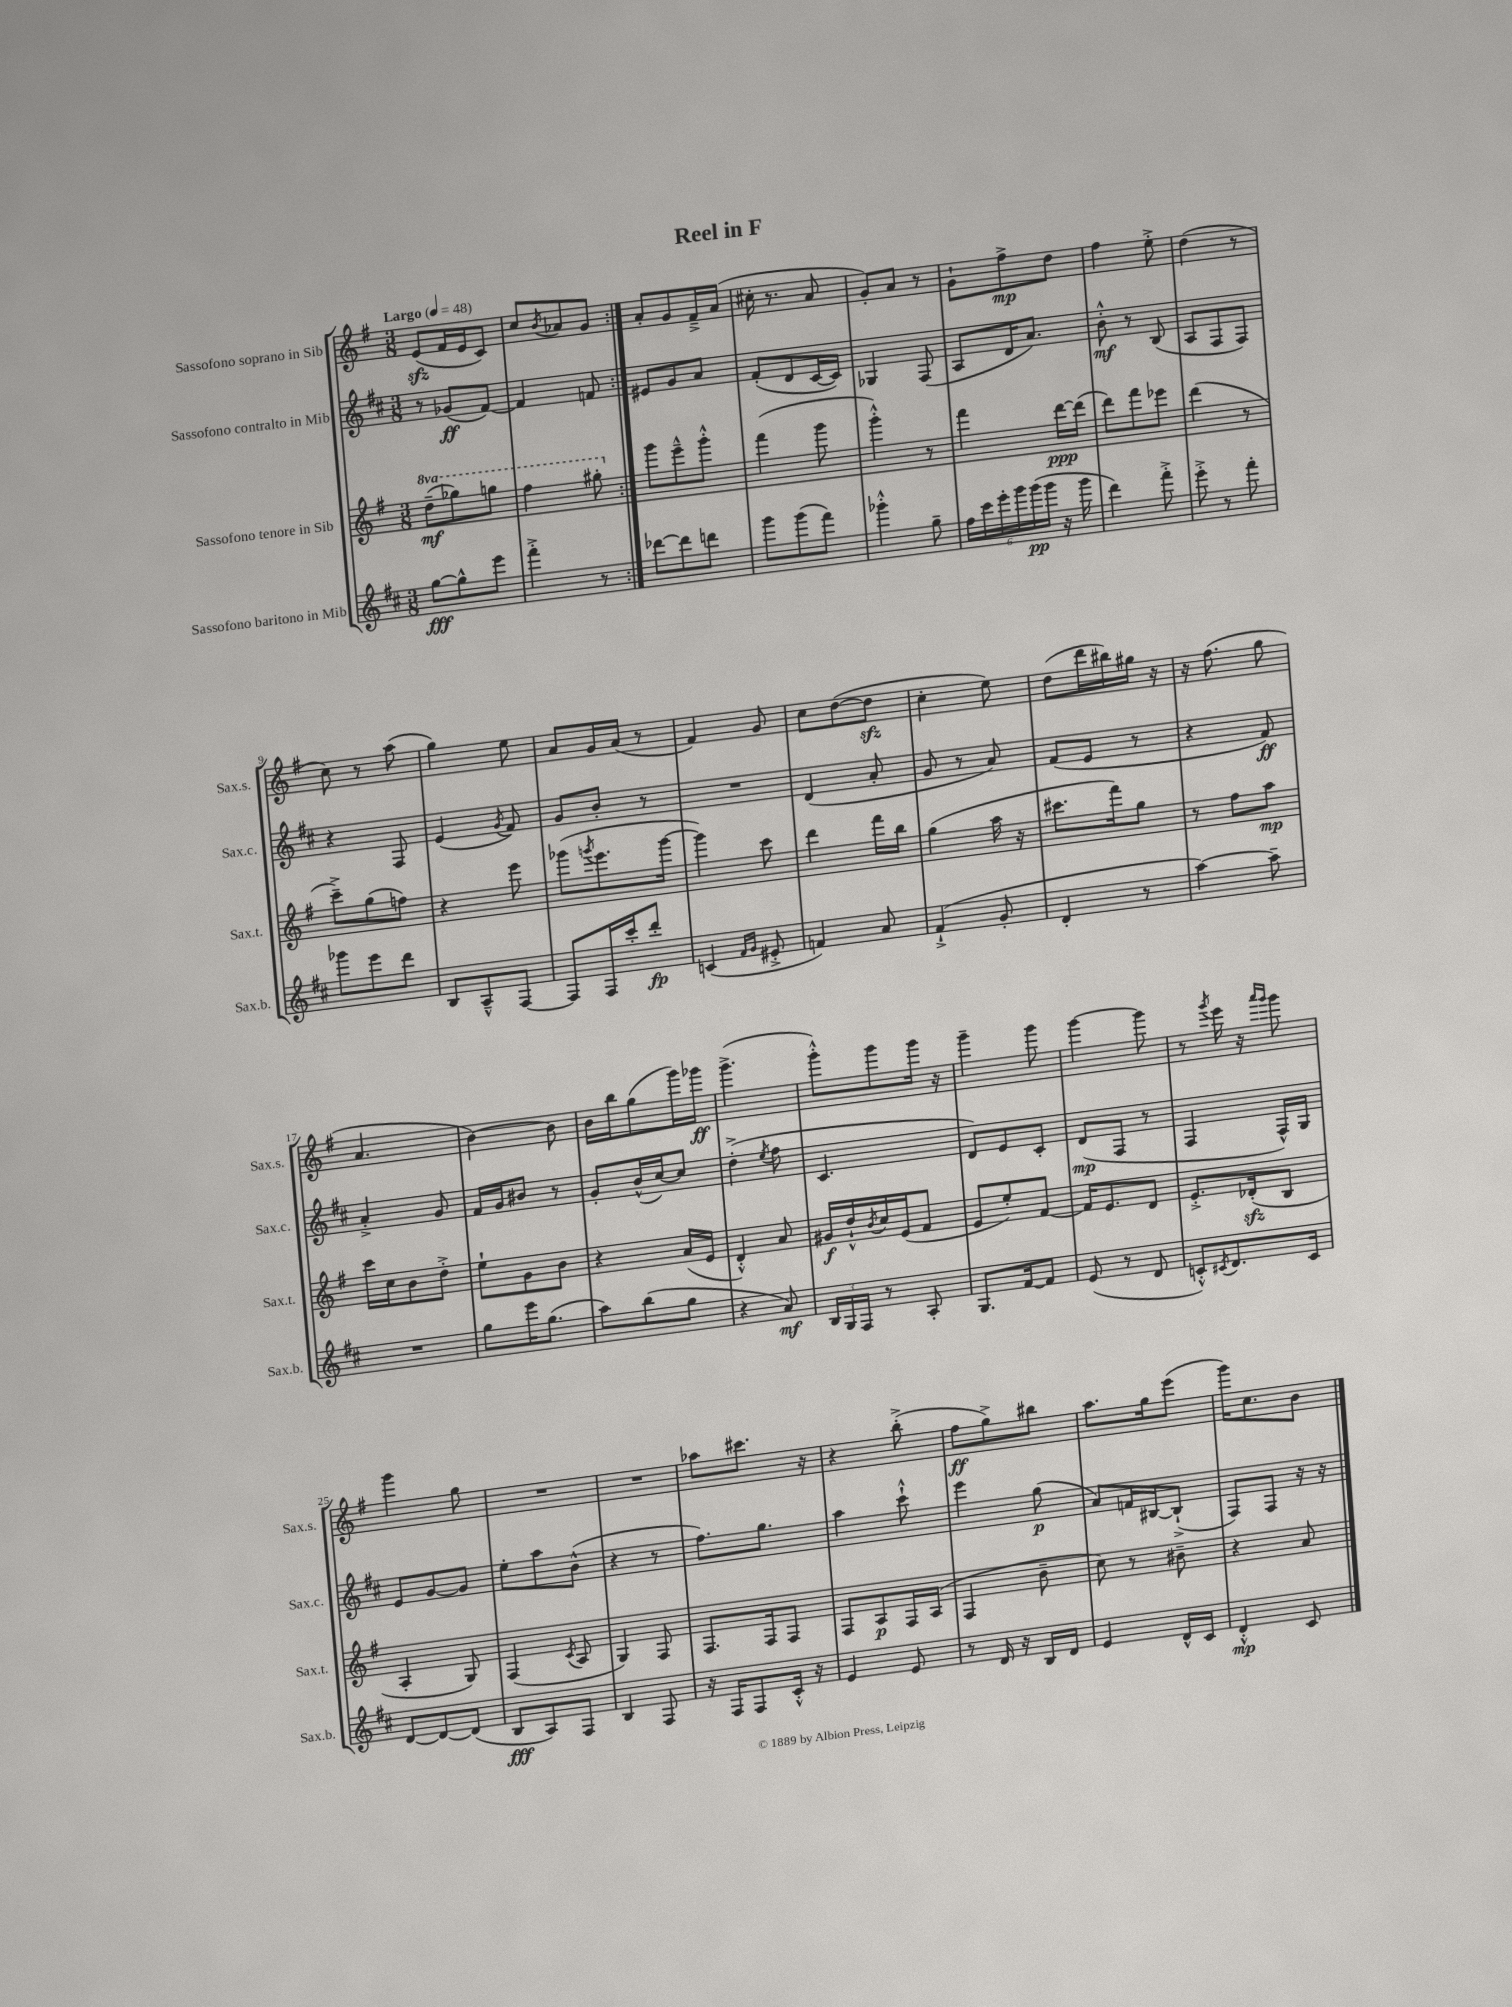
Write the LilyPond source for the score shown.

\header { title = "Reel in F" }
<<
\new StaffGroup <<
\new Staff = "s0" \with { instrumentName = "Sassofono soprano in Sib" shortInstrumentName = "Sax.s." } {
    \clef treble \key g \major \numericTimeSignature \time 3/8 \tempo "Largo" 4 = 48
    \repeat volta 2 { e'8\sfz( fis'16 e'16 c'8) |
    c''8 \acciaccatura { b'8 } aes'8 g'8 | }
    a'8-. g'8 fis'16---> a'16( |
    cis''16-. r8. a'8 |
    g'8-.) a'8 r8 |
    g'8-! fis''8->\mp d''8 |
    fis''4 e''8-.-> |
    d''4( r8 |
    c''8) r8 a''8( |
    g''4) e''8 |
    a'8 g'16 a'16( r8 |
    fis'4) g'8 |
    c''8 d''8~( d''8\sfz |
    c''4-. e''8) |
    d''8( d'''16 bis''16) gis''16 r16 |
    r16 fis''8.( g''8 |
    a'4. |
    b'4~) b'8 |
    b'16 b''16 g''8( g'''16) ges'''16\ff |
    g'''4.->( |
    g'''8-.-^) g'''8 g'''16 r16 |
    g'''4-- g'''8 |
    g'''4~ g'''8 |
    r8 \acciaccatura { g'''8 } e'''16 r16 \grace { a'''16 g'''16 } g'''8 |
    g'''4 g''8 |
    R4. |
    R4. |
    aes''8 cis'''8. r16 |
    r4 b''8-.->( |
    fis''8\ff g''8->) bis''8 |
    a''8. g''16 e'''8( |
    g'''16) c''8. b'8 \bar "|." |
}
\new Staff = "s1" \with { instrumentName = "Sassofono contralto in Mib" shortInstrumentName = "Sax.c." } {
    \clef treble \key d \major \numericTimeSignature \time 3/8
    \repeat volta 2 { r8 ges'8\ff( fis'8~) |
    fis'4 f'8 | }
    eis'8 g'8 a'8 |
    fis'8-.( d'8 cis'16~ cis'16) |
    ges4 fis8( |
    a8 d'16 a'8.) |
    b'8-.-^\mf r8 b8( |
    a8 fis8 fis8) |
    r4 fis8 |
    e'4( \acciaccatura { g'8 } fis'8) |
    g'8 b'8-. r8 |
    R4. |
    d'4( a'8-. |
    g'8 r8 a'8) |
    fis'8( e'8 r8 |
    r4 fis'8\ff) |
    a'4-.-> g'8 |
    fis'16 g'16 bis'8 r8 |
    g'8-. b'16-^( cis''16~) cis''8 |
    d''4-.->( \acciaccatura { e''8 } fis''8 |
    cis'4. |
    d'8) e'8 cis'8-. |
    d'8\mp( fis8 r8 |
    fis4 fis16-^) g16 |
    e'8 g'8~ g'8 |
    e''8-. a''8 b'8-^( |
    r4 r8 |
    fis''8.) g''8. |
    a''4 cis'''8-!-^ |
    e'''4 g''8\p( |
    a'8) f'16 bis16~ bis8-!->( |
    fis8) fis8 r16 r16 \bar "|." |
}
\new Staff = "s2" \with { instrumentName = "Sassofono tenore in Sib" shortInstrumentName = "Sax.t." } {
    \clef treble \key g \major \numericTimeSignature \time 3/8 \set Staff.ottavationMarkups = #ottavation-simple-ordinals
    \repeat volta 2 { \ottava #1 d'''8--\mf( ges'''8) g'''8 |
    fis'''4 gis'''8-. \ottava #0 | }
    g'''8 e'''8---^ g'''8-.-^ |
    fis'''4( g'''8 |
    g'''4-.-^) r8 |
    fis'''4 d'''16~\ppp d'''16( |
    d'''8) fis'''8 ees'''8 |
    d'''4( r8 |
    c'''8--->) g''8( f''8) |
    r4 e'''8 |
    ges'''8( \acciaccatura { g'''8 } e'''8. g'''16~ |
    g'''4) c'''8 |
    d'''4 fis'''16 b''16 |
    g''4( a''16 r16 |
    cis'''8. fis'''16) g''8 |
    r8 fis''8 a''8\mp |
    c'''16 c''16 b'8 d''8-.-> |
    e''8-! g'8 b'8 |
    r4 a'16( e'16 |
    d'4-.-^) a'8 |
    gis'16\f d''16-!-^ \acciaccatura { b'8 } c''16 e'16( fis'8 |
    e'8 e''8-.) fis'8~ |
    fis'16 e'8. d'8 |
    e'8.-.-> des'16-.\sfz( b8 |
    a4-. g8) |
    fis4( \acciaccatura { c'8 } a8 |
    g4) fis8 |
    fis8. fis16 fis8 |
    fis8 a8\p fis16 a16( |
    fis4 b'8-- |
    c''8) r8 bis'8-- |
    r4 a'8 \bar "|." |
}
\new Staff = "s3" \with { instrumentName = "Sassofono baritono in Mib" shortInstrumentName = "Sax.b." } {
    \clef treble \key d \major \numericTimeSignature \time 3/8
    \repeat volta 2 { g''8~\fff g''8-^ e'''8 |
    fis'''4-.-> r8 | }
    des'''8~ des'''8 d'''8 |
    g'''8 g'''8( fis'''8) |
    ges'''4-.-^ g''8-- |
    \tuplet 6/4 { fis''16 cis'''16 e'''16-. g'''16 g'''16\pp( g'''16 } r16 g'''16 |
    d'''4) fis'''8-.-> |
    e'''8-.-> r8 fis'''8-. |
    ges'''8 e'''8 d'''8 |
    b8 a8---^ fis8~ |
    fis8 fis16 cis'''16-. d'''8-.\fp |
    c'4( \grace { fis'16 g'16 } eis'8-.-> |
    f'4) a'8 |
    fis'4-!->( g'8-. |
    d'4-. r8 |
    a''4~) a''8-- |
    R4. |
    g''8 e'''16 g''8.( |
    a''8) b''8( g''8 |
    r4 a'8\mf) |
    \tuplet 3/2 { b16 g16 fis16 } r8 a8-. |
    g8. fis'16~ fis'8 |
    e'8( r8 d'8 |
    c'8-.-^) \acciaccatura { cis'8 } d'8. cis'16 |
    d'8~ d'8~ d'8( |
    b8\fff a8) fis8 |
    b4 fis8 |
    r16 fis16 fis8 cis'16-.-^ r16 |
    e'4 e'8 |
    r8 d'16 r16 b16 d'16 |
    e'4 d'16-^ cis'16 |
    d'4-.-^\mp cis'8 \bar "|." |
}
>>
>>
